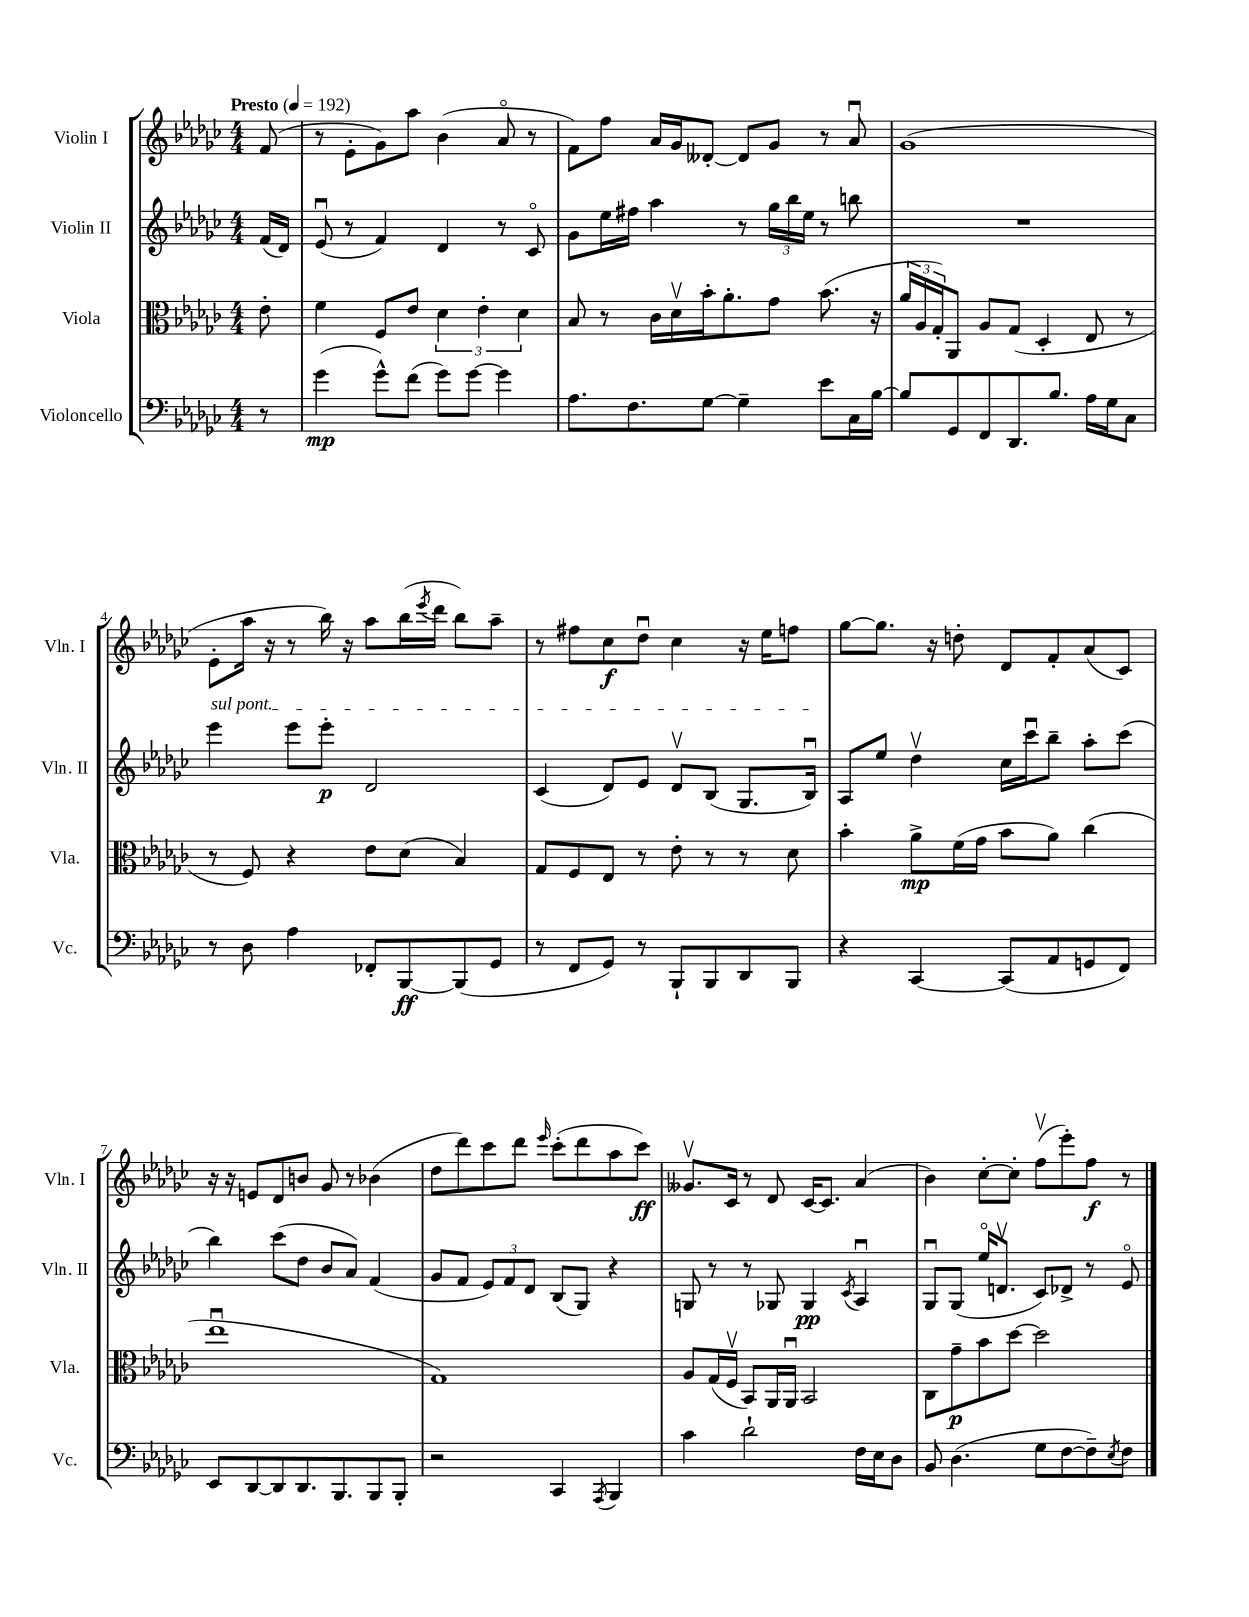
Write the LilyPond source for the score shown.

<<
\new StaffGroup <<
\new Staff = "s0" \with { instrumentName = "Violin I" shortInstrumentName = "Vln. I" } {
    \clef treble \key ges \major \numericTimeSignature \time 4/4 \partial 8 \tempo "Presto" 4 = 192
    f'8( |
    r8 ees'8-. ges'8) aes''8 bes'4( aes'8\flageolet r8 |
    f'8) f''8 aes'16 ges'16 deses'8~-. deses'8 ges'8 r8 aes'8\downbow |
    ges'1( |
    ees'8-. aes''16 r16 r8 bes''16) r16 aes''8 bes''16( \acciaccatura { ees'''8 } des'''16 bes''8) aes''8-- |
    r8 fis''8 ces''8\f des''8\downbow ces''4 r16 ees''16 f''8 |
    ges''8~ ges''8. r16 d''8-. des'8 f'8-. aes'8( ces'8) |
    r16 r16 e'8 des'8 b'8 ges'8 r8 bes'4( |
    des''8 des'''8) ces'''8 des'''8 \grace { ees'''16 } ces'''8-.( des'''8 aes''8 ces'''8\ff) |
    geses'8.\upbow ces'16 r8 des'8 ces'16~ ces'8. aes'4( |
    bes'4) ces''8~-. ces''8-. f''8\upbow( ees'''8-.) f''8\f r8 \bar "|." |
}
\new Staff = "s1" \with { instrumentName = "Violin II" shortInstrumentName = "Vln. II" } {
    \clef treble \key ges \major \numericTimeSignature \time 4/4 \partial 8
    f'16( des'16) |
    ees'8\downbow( r8 f'4) des'4 r8 ces'8\flageolet |
    ges'8 ees''16 fis''16 aes''4 r8 \tuplet 3/2 { ges''16 bes''16 ees''16 } r8 b''8 |
    R1 |
    \once \override TextSpanner.bound-details.left.text = \markup { \italic "sul pont." } ees'''4\startTextSpan ees'''8 ees'''8-.\p des'2 |
    ces'4( des'8) ees'8 des'8\upbow bes8( ges8. bes16\downbow\stopTextSpan) |
    aes8 ees''8 des''4\upbow ces''16 ces'''16\downbow bes''8-- aes''8-. ces'''8( |
    bes''4) ces'''8( des''8 bes'8 aes'8) f'4( |
    ges'8 f'8 \tuplet 3/2 { ees'8) f'8 des'8 } bes8( ges8) r4 |
    g8 r8 r8 ges8 ges4\pp \acciaccatura { ces'8 } aes4\downbow |
    ges8\downbow ges8( ees''16\flageolet d'8.\upbow ces'8) des'8-> r8 ees'8\flageolet \bar "|." |
}
\new Staff = "s2" \with { instrumentName = "Viola" shortInstrumentName = "Vla." } {
    \clef alto \key ges \major \numericTimeSignature \time 4/4 \partial 8
    ees'8-. |
    f'4 f8 ees'8 \tuplet 3/2 { des'4 ees'4-. des'4 } |
    bes8 r8 ces'16 des'16\upbow bes'16-. aes'8.-. ges'8 bes'8.( r16 |
    \tuplet 3/2 { aes'16 aes16 ges16-.) } aes,8 aes8 ges8( des4-. ees8 r8 |
    r8 f8) r4 ees'8 des'8( bes4) |
    ges8 f8 ees8 r8 ees'8-. r8 r8 des'8 |
    bes'4-. aes'8->\mp f'16( ges'16 bes'8 aes'8) ces''4( |
    ees''1\downbow |
    ges1) |
    aes8 ges16( f16\upbow bes,8) aes,16 aes,16\downbow bes,2 |
    ces8 ges'8--\p bes'8 des''8~ des''2 \bar "|." |
}
\new Staff = "s3" \with { instrumentName = "Violoncello" shortInstrumentName = "Vc." } {
    \clef bass \key ges \major \numericTimeSignature \time 4/4 \partial 8
    r8 |
    ges'4\mp( ges'8-^) f'8( ges'8) ges'8~ ges'4 |
    aes8. f8. ges8~ ges4-- ees'8 ces16 bes16~ |
    bes8 ges,8 f,8 des,8. bes8. aes16 ges16 ces8 |
    r8 des8 aes4 fes,8-. bes,,8~\ff bes,,8( ges,8 |
    r8 f,8 ges,8) r8 bes,,8-! bes,,8 des,8 bes,,8 |
    r4 ces,4~ ces,8( aes,8 g,8 f,8) |
    ees,8 des,8~ des,8 des,8. bes,,8. bes,,8 bes,,8-. |
    r2 ces,4 \acciaccatura { aes,,8 } bes,,4 |
    ces'4 des'2-! f16 ees16 des8 |
    bes,8 des4.( ges8 f8~ f8--) \acciaccatura { ees8 } f8 \bar "|." |
}
>>
>>
